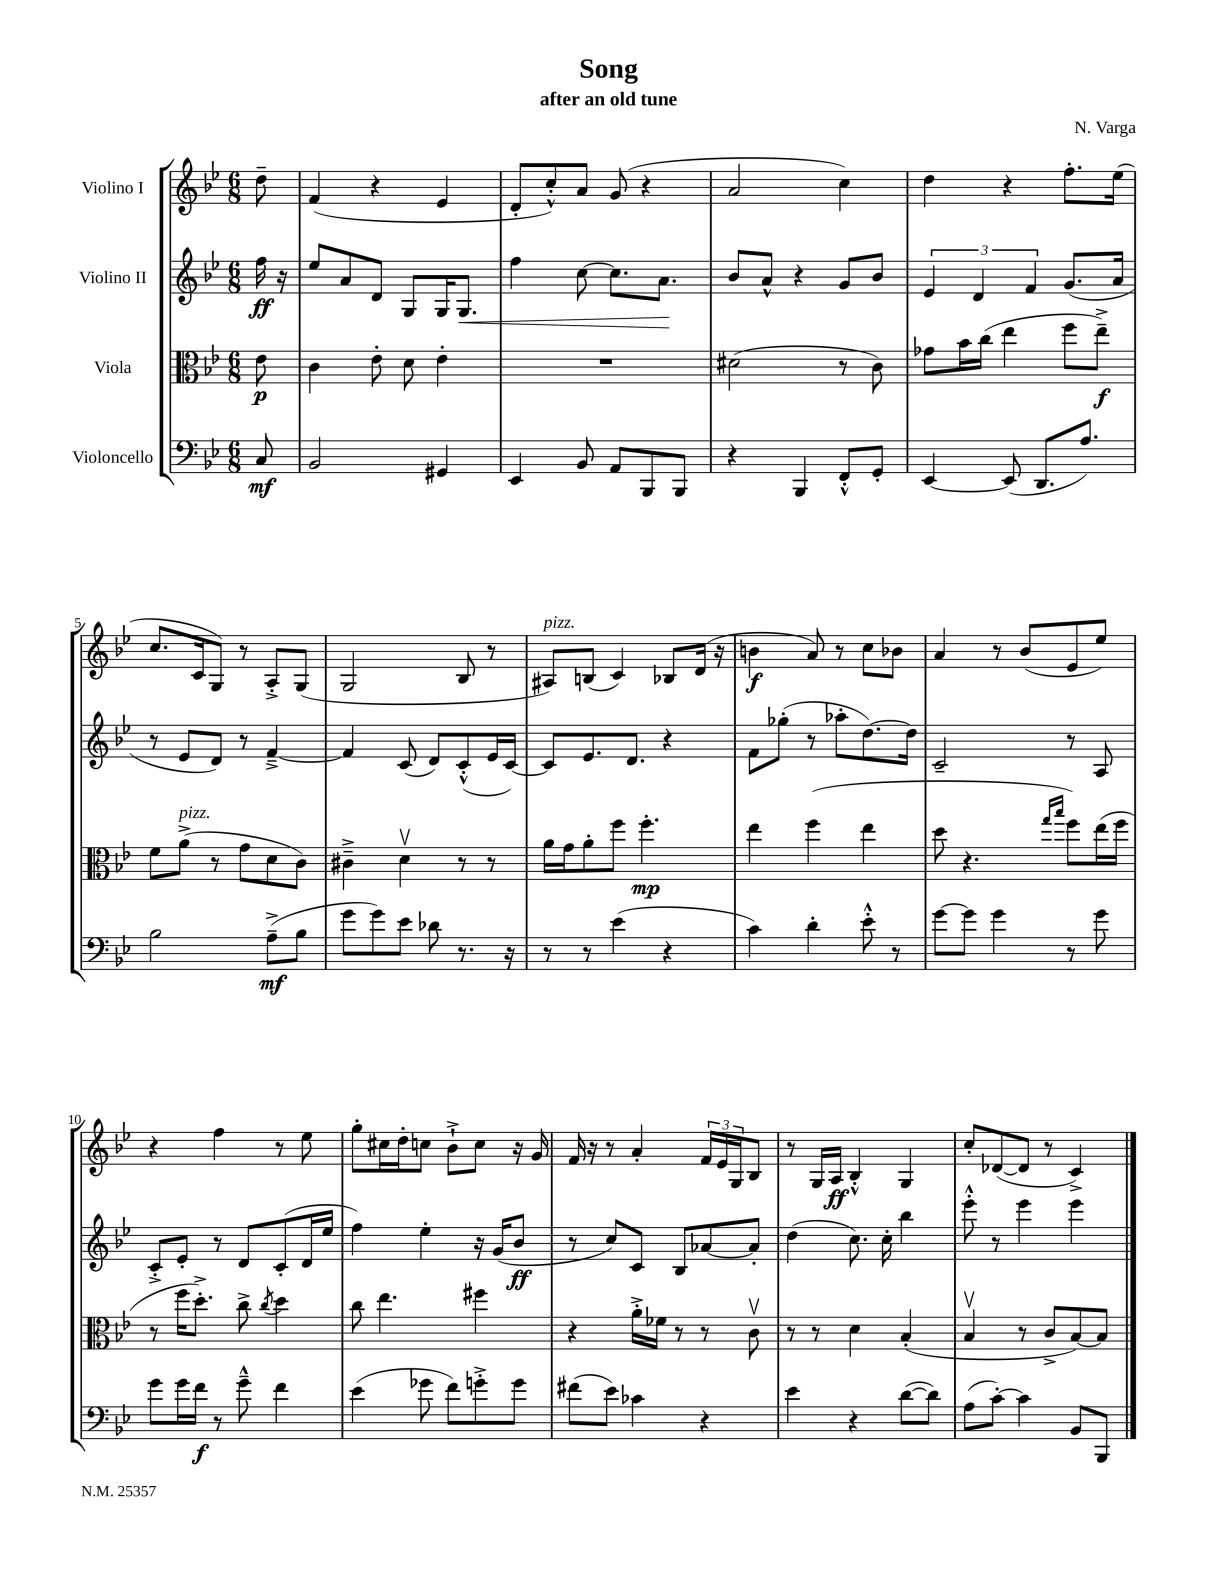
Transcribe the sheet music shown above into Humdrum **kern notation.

**kern	**kern	**kern	**kern
*staff4	*staff3	*staff2	*staff1
*clefF4	*clefC3	*clefG2	*clefG2
*k[b-e-]	*k[b-e-]	*k[b-e-]	*k[b-e-]
*M6/8	*M6/8	*M6/8	*M6/8
8C	8e-	16ff	8dd~
.	.	16r	.
=	=	=	=
2BB-	4c	8ee-	(4f
.	.	8a	.
.	8e-'	8d	4r
.	8d	8G	.
4GG#	4e-'	16G	4e-
.	.	8.G	.
=	=	=	=
4EE-	2.r	4ff	8d'
.	.	.	8cc'^^)
8BB-	.	[8cc	8a
8AA	.	8.cc]	(8g
8BBB-	.	.	4r
.	.	8.a	.
8BBB-	.	.	.
=	=	=	=
4r	(2d#	8b-	2a
.	.	8a^^	.
4BBB-	.	4r	.
8FF'^^	8r	8g	4cc)
8GG'	8c)	8b-	.
=	=	=	=
[4EE-	8g-	6e-	4dd
.	16b-	.	.
.	.	6d	.
.	(16cc	.	.
(8EE-]	4ee-	.	4r
.	.	6f	.
8.DD	.	.	.
.	8ff	(8.g	8.ff'
8.A)	.	.	.
.	8ee-~^)	.	.
.	.	16a	(16ee-
=	=	=	=
2B-	8f	8r	8.cc
.	(8a^	8e-	.
.	.	.	16c
.	8r	8d)	8G)
.	8g	8r	8r
(8A~^	8d	[4f~^	8A'^
8B-	8c)	.	(8G
=	=	=	=
8g	4c#~^	4f]	2G
8g)	.	.	.
8e-	4dv	(8c	.
8d-	.	8d)	.
8.r	8r	(8c'^^	8B-
.	8r	16e-	8r
16r	.	[16c)	.
=	=	=	=
8r	16a	8c]	8A#)
.	16g	.	.
8r	8a'	8.e-	(8B
(4e-	8ff	.	4c)
.	.	8.d	.
.	4.ff'	.	.
4r	.	4r	8B-
.	.	.	(16d
.	.	.	16r
=	=	=	=
4c)	4ee-	8f	4b
.	.	(8gg-'	.
4d'	(4ff	8r	8a)
.	.	8aa-'	8r
8e-'^^	4ee-	[8.dd)	8cc
8r	.	.	8b-
.	.	16dd]	.
=	=	=	=
[8g	8dd	2c~	4a
8g]	4.r	.	.
4g	.	.	8r
.	.	.	(8b-
.	16qqgg	.	.
.	16qqbb-	.	.
8r	8ff)	8r	8e-
8g	(16ee-	8A	8ee-)
.	16ff	.	.
=	=	=	=
8g	8r	8c'^	4r
16g	16ff	8e-'	.
16f	8.dd'^)	.	.
8r	.	8r	4ff
8g~^^	8cc^	8d	.
.	8qcc	.	.
4f	4dd	(8c'	8r
.	.	16d	8ee-
.	.	16ee-	.
=	=	=	=
(4e-	8cc	4ff)	8gg'
.	4.ee-	.	16cc#
.	.	.	16dd'
8g-	.	4ee-'	8cc
8f)	.	.	8b-`^
8g'^	4ff#	16r	8cc
.	.	(16g	.
8g	.	8b-	16r
.	.	.	16g
=	=	=	=
(8f#	4r	8r	16f
.	.	.	16r
8e-)	.	8cc)	8r
4c-	16a'^	8c	4a'
.	16f-	.	.
.	8r	8B-	.
4r	8r	[8a-	24f
.	.	.	24e-
.	.	.	24G
.	8cv	8a-']	8B-
=	=	=	=
4e-	8r	(4dd	8r
.	8r	.	16G
.	.	.	16A
4r	4d	8.cc)	4B-'^^
.	.	16cc'	.
([8d	(4B-'	4bb-	4G
8d])	.	.	.
=	=	=	=
(8A	4B-v	8eee-'^^	8cc'
[8c')	.	8r	([8d-
4c]	8r	4eee-	8d-]
.	8c^	.	8r
8BB-	[8B-)	4eee-	4c^)
8BBB-	8B-]	.	.
==	==	==	==
*-	*-	*-	*-
